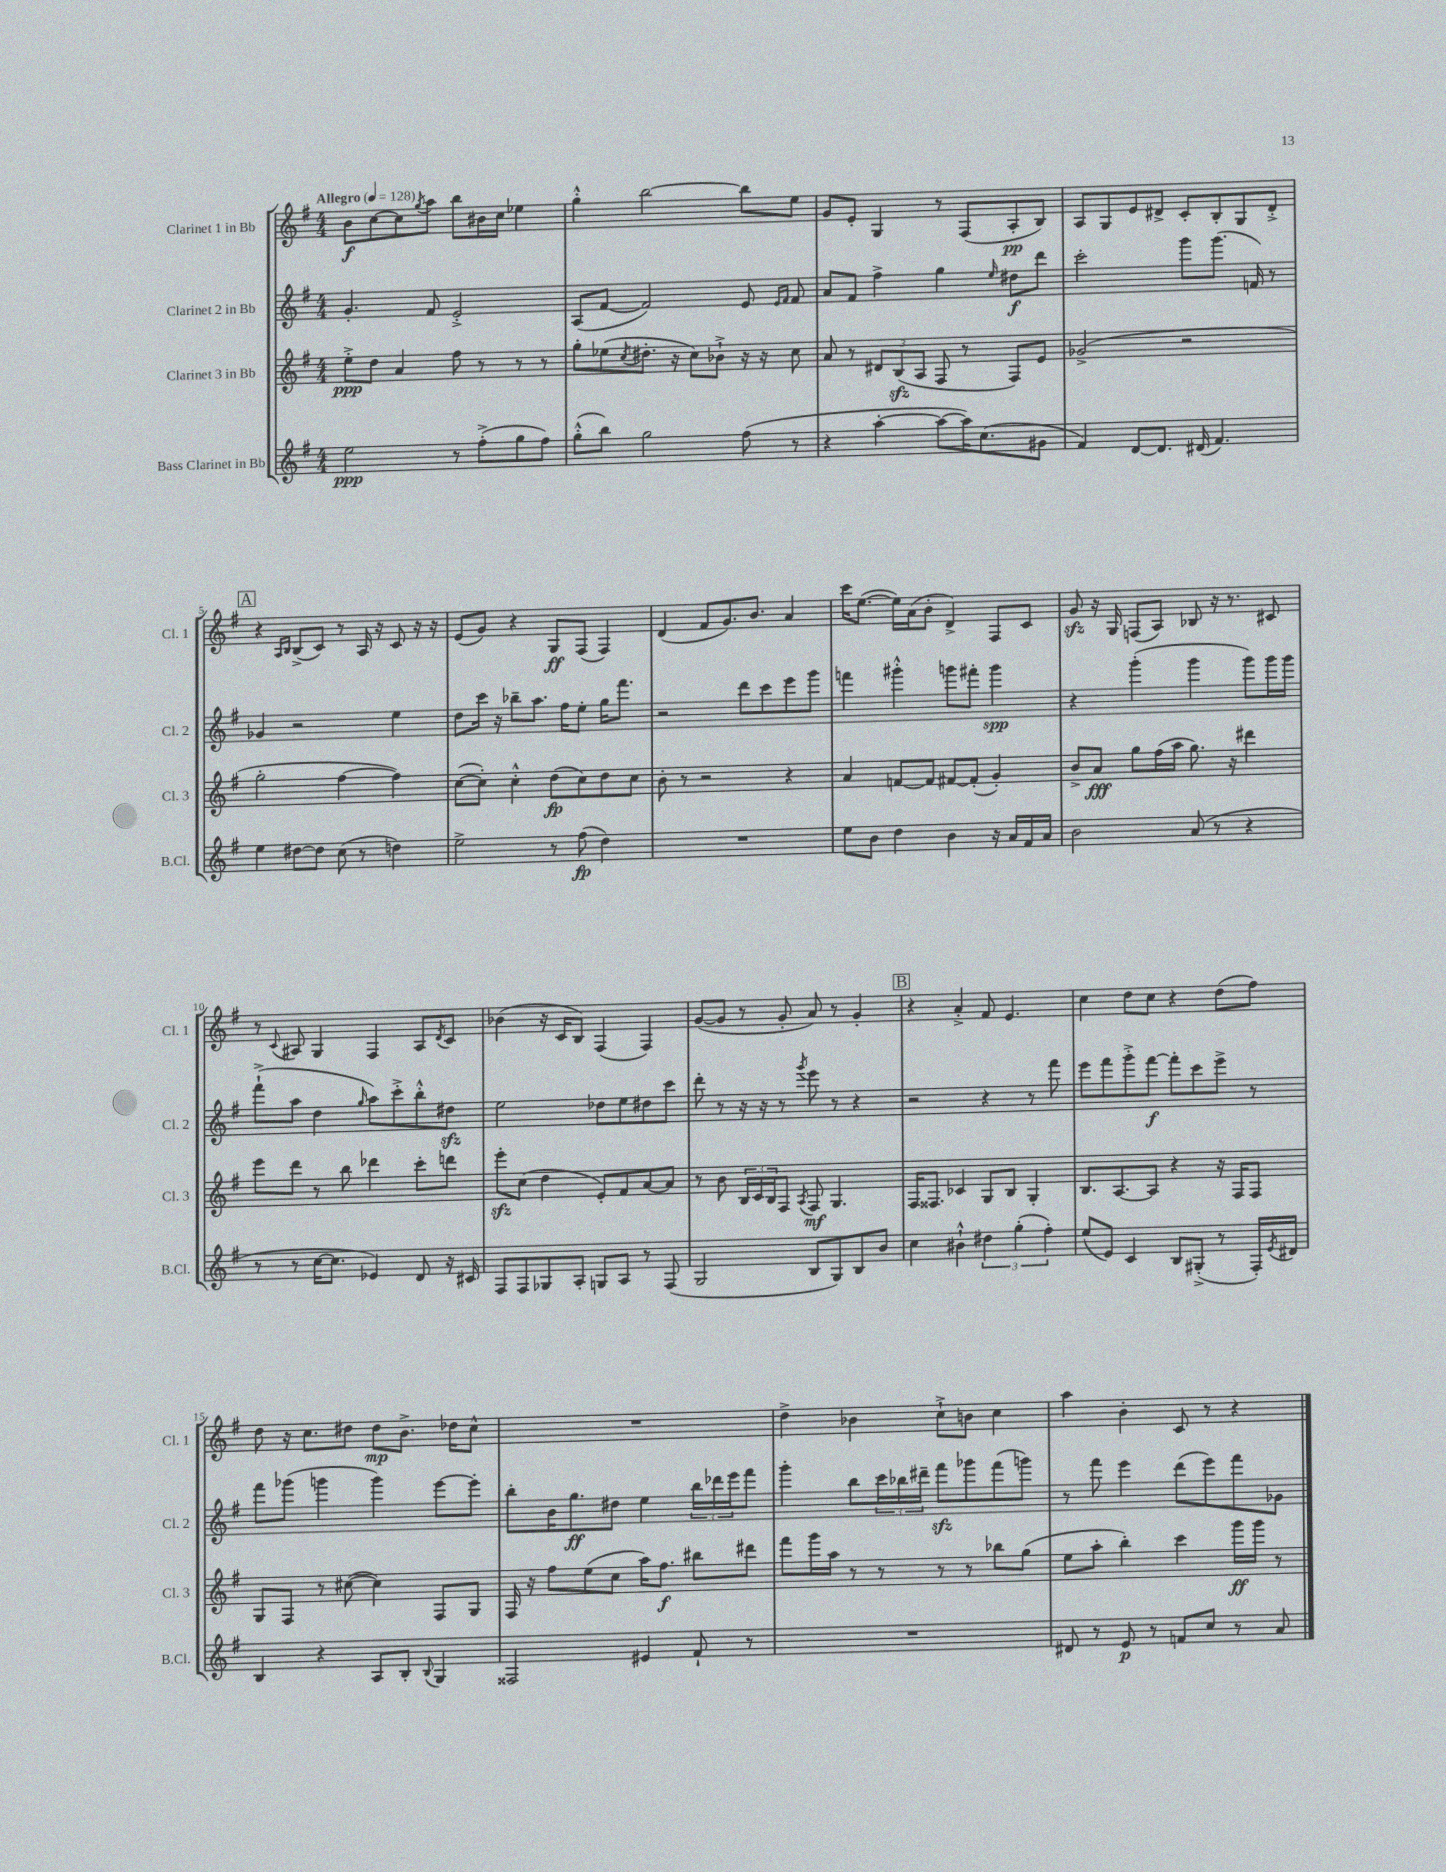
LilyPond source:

<<
\new StaffGroup <<
\new Staff = "s0" \with { instrumentName = "Clarinet 1 in Bb" shortInstrumentName = "Cl. 1" } {
    \clef treble \key g \major \numericTimeSignature \time 4/4 \tempo "Allegro" 4 = 128
    b'8\f c''8~ c''8 \acciaccatura { g''8 } a''8 b''8 bis'16 c''16 ees''4 |
    g''4-.-^ b''2~ b''8 e''8 |
    g'8 e'8-. g4 r8 fis8( a8-.\pp b8) |
    a8 g8 e'8 dis'8-> c'8-. b8-. g8 dis'8-.-> |
    \mark \markup { \box "A" } r4 \grace { a16 b16 } b8->( c'8) r8 a16 r16 c'8 r16 r16 |
    e'8( g'8) r4 g8\ff fis8( fis4) |
    d'4( fis'8 g'8.) b'8. a'4 |
    c'''16 e''8.~( e''16) a'16( b'8-. d'4->) fis8 c'8 |
    g'8\sfz r16 g16 f8( a8) bes8 r16 r8. cis'8 |
    r8 \appoggiatura { c'8 } ais8 g4 fis4 ais8 \acciaccatura { d'8 } c'8 |
    bes'4( r16 c'16 b8) fis4( fis4) |
    g'8~( g'8 r8 g'8-. a'8) r8 g'4-. |
    \mark \markup { \box "B" } r4 a'4-.-> fis'8 e'4. |
    c''4 d''8 c''8 r4 d''8( fis''8) |
    d''8 r16 c''8. dis''8 dis''8\mp b'8.-> des''16 c''8-^ |
    R1 |
    d''4-> bes'4 c''8-!-> b'8 c''4 |
    a''4 b'4-. c'8 r8 r4 \bar "|." |
}
\new Staff = "s1" \with { instrumentName = "Clarinet 2 in Bb" shortInstrumentName = "Cl. 2" } {
    \clef treble \key g \major \numericTimeSignature \time 4/4
    g'4.-. fis'8 e'2-.-> |
    a8( fis'8~ fis'2) e'8 \grace { e'16 fis'16 } fis'8 |
    a'8 fis'8 fis''4-> g''4 \grace { e''16 } dis''8\f d'''8 |
    c'''2-. g'''8 g'''8.( f'16) r8 |
    \mark \markup { \box "A" } ges'4 r2 e''4 |
    d''8 c'''16 r16 bes''8-- a''8. fis''16 e''8-. g''16 fis'''8. |
    r2 d'''8 c'''8 e'''8 g'''8 |
    f'''4 gis'''4-.-^ g'''8 fis'''8-. g'''4\spp |
    r4 g'''4-.( g'''4 g'''8) g'''16 g'''16 |
    fis'''8-!->( a''8 d''4 \grace { g''16 } a''8) c'''8-.-> b''8-.-^ dis''8\sfz |
    e''2 des''8 e''8 dis''8 c'''8 |
    d'''8-. r8 r16 r16 r8 \acciaccatura { g'''8 } e'''8 r8 r4 |
    \mark \markup { \box "B" } r2 r4 r8 fis'''8 |
    e'''8 fis'''8 g'''8-.-> fis'''8~\f fis'''8-. c'''8 e'''8-> r8 |
    fis'''8 ges'''8( g'''4 g'''4) e'''8~ e'''8-. |
    b''8-. b'16 g''8.\ff dis''8 e''4 \tuplet 3/2 { b''16 des'''16 e'''16 } fis'''8 |
    g'''4-. b''8 \tuplet 3/2 { c'''16 bes''16 dis'''16-- } fis'''8\sfz ges'''8 fis'''8( g'''8) |
    r8 fis'''8 e'''4 d'''8( e'''8) fis'''8 ges'8 \bar "|." |
}
\new Staff = "s2" \with { instrumentName = "Clarinet 3 in Bb" shortInstrumentName = "Cl. 3" } {
    \clef treble \key g \major \numericTimeSignature \time 4/4
    e''8-.->\ppp d''8 a'4 fis''8 r8 r8 r8 |
    g''8-. ees''8( \acciaccatura { c''8 } dis''8.-. r16 c''8) bes'8-!-> r16 r16 c''8 |
    a'8 r8 \tuplet 3/2 { dis'8 b8\sfz( a8 } fis8 r8 fis8) e'8 |
    ges'2->( r2 |
    \mark \markup { \box "A" } g''2-. fis''4~ fis''4) |
    c''8~( c''8-.) c''4-.-^ d''8\fp( c''8) d''8 c''8 |
    b'8-. r8 r2 r4 |
    a'4 f'8~ f'8 fis'8~ fis'8-.( g'4-.) |
    b'8-> a'8\fff g''8 fis''16( a''16 g''8.) r16 dis'''4 |
    e'''8 d'''8 r8 b''8 des'''4 c'''8-. d'''8 |
    e'''8-.\sfz c''8( d''4 e'8-.) fis'8 a'8~ a'8 |
    r8 b'8 \tuplet 3/2 { b16 c'16 b16 } fis8 \acciaccatura { a8 } fis8\mf g4. |
    \mark \markup { \box "B" } fis16 fisis8. ces'4 g8 b8 g4-. |
    b8. a8.~ a8 r4 r16 fis16 fis8 |
    g8 fis8 r8 cis''8~( cis''4) fis8 g8 |
    fis16 r16 fis''8 e''8( c''8 a''16) fis''8.\f bis''8 dis'''8 |
    fis'''8 g'''16 a''16 r8 r8 r8 r8 bes''8 g''8( |
    e''8 a''8-. b''4-.) c'''4 g'''16\ff g'''16 r8 \bar "|." |
}
\new Staff = "s3" \with { instrumentName = "Bass Clarinet in Bb" shortInstrumentName = "B.Cl." } {
    \clef treble \key g \major \numericTimeSignature \time 4/4
    e''2\ppp r8 fis''8-.->( g''8 fis''8) |
    g''8-.-^( b''8) g''2 fis''8( r8 |
    r4 a''4~-. a''8~ a''16) c''8.( gis'8 |
    fis'4) d'8~ d'8. dis'16( fis'4.) |
    \mark \markup { \box "A" } e''4 dis''8~ dis''8 c''8( r8 d''4) |
    e''2-> r8 fis''8\fp( d''4) |
    R1 |
    e''8 b'8 d''4 b'4 r16 a'16 fis'16 a'16 |
    b'2 a'8( r8 r4 |
    r8 r8 c''16~ c''8. ees'4) d'8 r16 cis'16 |
    fis8 fis8 ges8 a8-. g8 a8 r8 fis8( |
    g2 b8 g8) b8 b'8 |
    \mark \markup { \box "B" } c''4 bis'4-!-^ \tuplet 3/2 { dis''4 g''4-.( fis''4-.) } |
    e''8( e'8) c'4 b8 gis8-.->( r8 fis16-.) \acciaccatura { e'8 } dis'16 |
    b4 r4 a8 b8-. \appoggiatura { b8 } g4 |
    fisis2 eis'4 fis'8-! r8 |
    R1 |
    dis'8 r8 e'8\p r8 f'8 c''8 r8 a'8 \bar "|." |
}
>>
>>
